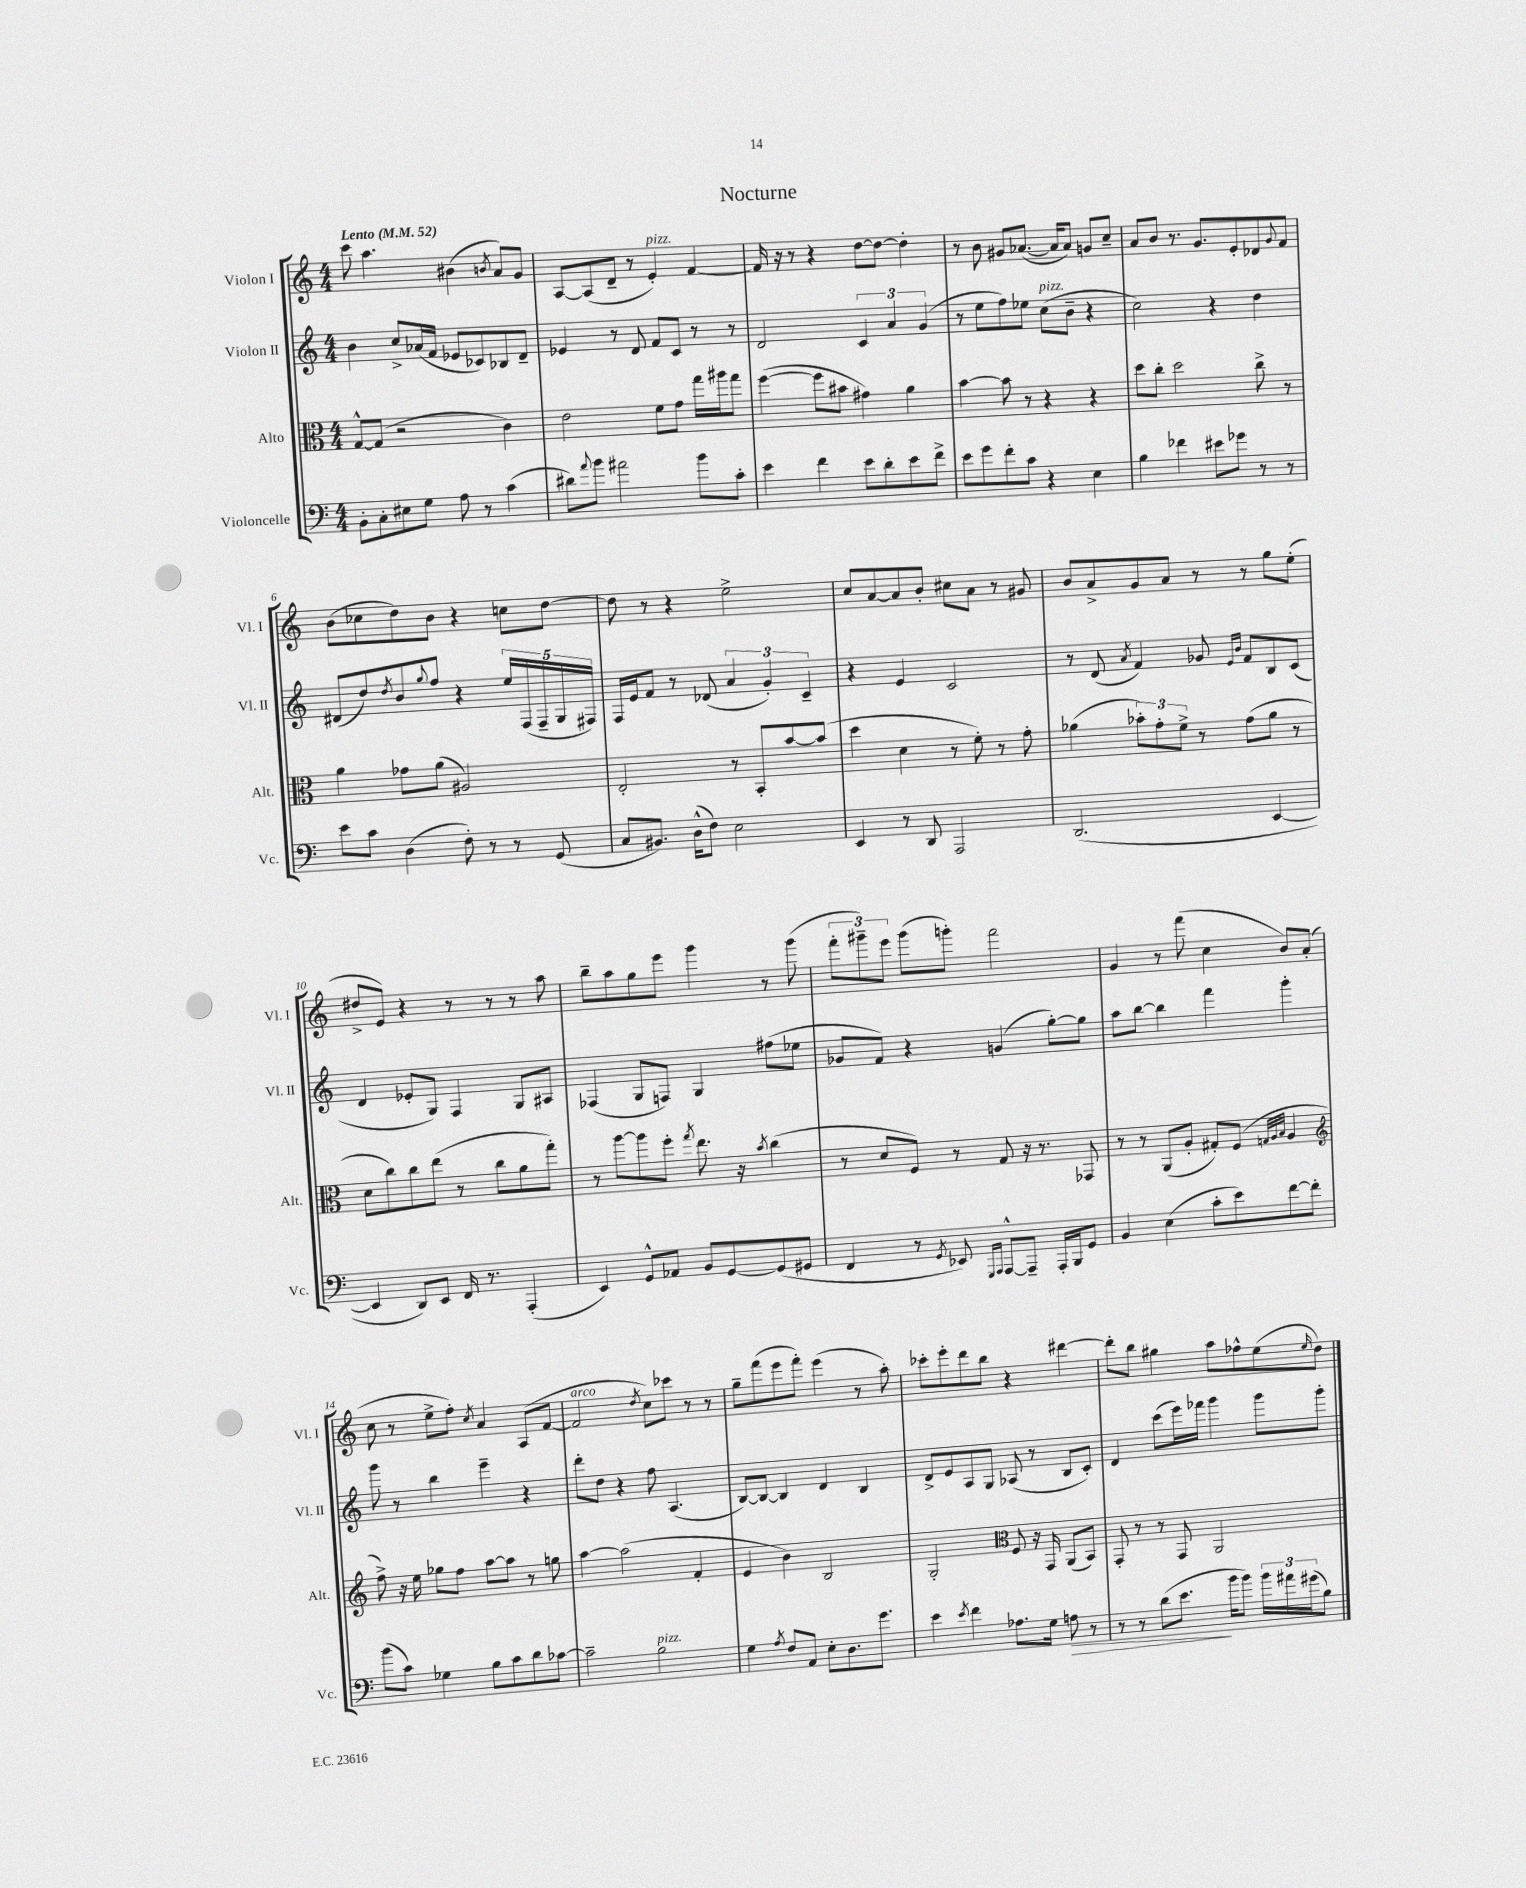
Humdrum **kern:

**kern	**kern	**kern	**kern
*staff4	*staff3	*staff2	*staff1
*clefF4	*clefC3	*clefG2	*clefG2
*k[]	*k[]	*k[]	*k[]
*M4/4	*M4/4	*M4/4	*M4/4
*MM52	*MM52	*MM52	*MM52
8BB'	[8G^^	4b	8ccc
8C'	(8G]	.	4.aa
8E#	2r	8cc^	.
8G	.	(16a-	.
.	.	16f	.
8A	.	8e-	(4b#
8r	.	8c-)	.
.	.	.	8qb
(4c	4c)	8B-	8a)
.	.	8d~	8g
=	=	=	=
8d#)	2e	4e-	[8A
8qqa	.	.	.
8b	.	.	(8A]
2a#	.	8r	8d~
.	.	8d	8r
.	8f	8f	4e')
.	8g	8c	.
8b	16gg	8r	[4f
.	16aa#	.	.
8c'	8gg	8r	.
=	=	=	=
4e	([4ff	2d	16f]
.	.	.	16r
.	.	.	8r
4f	8ff]	.	4r
.	8b#	.	.
8e	4g#)	6c	[8dd
8d'	.	.	8dd_
.	.	6a	.
8e	4a	.	4dd']
.	.	(6g	.
8f^	.	.	.
=	=	=	=
8e	[4b	8r	8r
8g	.	8ee	8b
8f'	8b]	8ff)	8g#
8c	8r	8ee-	([8.a-
4r	4r	(8cc	.
.	.	.	16a-]
.	.	8b~	8a-)
4E	4r	4r	8g
.	.	.	8cc~
=	=	=	=
4B	8dd	2cc)	8a
.	8cc'	.	8b
4f-	2dd	.	8.r
.	.	.	8.g
8e#	.	4r	.
8g-	.	.	8e'
8r	8cc^	4dd	8d-
.	.	.	8qqg
8r	8r	.	8f
=	=	=	=
8e	4a	(8d#	(8b
8c	.	8dd)	8cc-
.	.	8qdd	.
(4D	8g-	8b	8dd)
.	.	8qqgg	.
.	(8a	8ff	8b
8F')	2A#)	4r	4r
8r	.	.	.
8r	.	20ee	8cc
.	.	(20F	.
.	.	20F~	.
(8GG	.	.	[8dd
.	.	20G	.
.	.	20F#)	.
=	=	=	=
8C	2E'	16F	8dd]
.	.	16e	.
8.BB#)	.	8f	8r
.	.	8r	4r
(16D^^	.	.	.
8F)	.	(8d-	.
2E	8r	6a	2ee^
.	8BB'	.	.
.	.	6g')	.
.	[8b	.	.
.	.	6c~	.
.	(8b]	.	.
=	=	=	=
4EE	4dd	4r	8cc
.	.	.	[8a
8r	4d	4e	8a]
8DD	.	.	8b'
2AAA	8r	2c	8cc#
.	8f')	.	8a
.	8r	.	8r
.	8g'	.	8g#
=	=	=	=
(2.DD	(4a-	8r	8b
.	.	(8d	8a^
.	.	8qa	.
.	12b-')	4f)	8g
.	12g'	.	.
.	.	.	8a
.	12f^	.	.
.	8r	8g-	8r
.	.	16qqe	.
.	.	16qqb	.
.	(8g	8f	8r
[4EE	8a-	8B	8gg
.	8r	(8c	(8ee'
=	=	=	=
4EE]	8d	4d	8dd#^
.	8cc)	.	8e)
8DD)	8cc	8e-'	4r
8EE	(8ee	8G)	.
16FF	8r	4F	8r
8.r	.	.	.
.	8cc	.	8r
(4AAA'	8a	8G	8r
.	8gg')	8A#	8aa
=	=	=	=
4EE)	8r	(4F-	8bb~
.	[8aa	.	8aa
8GG^^	8aa]	8G	8gg
8AA-	8ff'	8F)	8eee
.	8qgg	.	.
8BB	8.ee	4G	4ggg
[8GG	.	.	.
.	16r	.	.
.	8qb	.	.
(8GG]	(4cc	(8ff#	8r
8GG#	.	8ee-	(8ggg
=	=	=	=
4FF	8r	8g-	12fff'
.	.	.	12ggg#~)
.	8d	8f)	.
.	.	.	12eee
8r	8F)	4r	(8ggg#
8qGG	.	.	.
8EE-)	8r	.	8ggg')
16qqGGG	.	.	.
16qqAAA	.	.	.
[8AAA^^	8G	(4g	2fff
8AAA~]	16r	.	.
.	8.r	.	.
16AAA'	.	[8gg')	.
16BBB	.	.	.
8GG	8GG-	8gg]	.
=	=	=	=
4BB	8r	8aa	4g
.	8r	[8bb	.
(4E	(8AA	4bb]	8r
.	8A'	.	(8fff
8c'	8G#')	4fff	4cc
8e)	(8F	.	.
.	32qqG	.	.
.	32qqA	.	.
.	32qqB	.	.
[8f	4A	4ggg'	8b)
8f']	.	.	(8a'
=	=	=	=
*	*clefG2	*	*
(8b	8ff^)	8ggg	8cc
8c)	16r	8r	8r
.	16ee	.	.
4G-	8gg-	4bb	8ee^
.	8ff	.	8ff')
.	.	.	8qcc
8B	[8aa	4eee~	4a
8c	8aa]	.	.
8d	8r	4r	(8A
[8c-	8gg	.	[8f
=	=	=	=
2c-~]	[4aa	8ddd'	2f]
.	.	8dd	.
.	(2aa]	4r	.
.	.	.	8qdd
2B	.	8ff	8cc)
.	.	(4.A	8ccc-
.	4f'	.	8r
.	.	.	8r
=	=	=	=
4G	4e	[8B)	8gg~
.	.	8B_	(8fff
8qA	.	.	.
8F	4b)	4B]	8eee
8AA	.	.	8fff')
8E'	2B	4d	(4eee
8.D	.	.	.
.	.	4B	8r
8.g	.	.	.
.	.	.	8aa')
=	=	=	=
4e	2G'	8d^	8ccc-'
.	.	8e	8eee'
8qe	.	.	.
4f	.	8A	8ddd
.	.	8G	8bb
*	*clefC3	*	*
8.A-	8F	(8A-	4r
.	16r	8r	.
16G	16GG	.	.
8A	(8AA	8B	[4ddd#
8r	8BB)	8c')	.
=	=	=	=
8r	8GG'	4d	8ddd#']
8r	8r	.	8bb
(8d	8r	(8ccc	4gg#
8.e	8GG	16eee)	.
.	.	16fff-	.
.	2AA	4ggg	8aa
16b	.	.	.
8b)	.	.	8ff-^^
24b	.	8ggg	(8ee
24a#	.	.	.
(24g#	.	.	.
.	.	.	16qqee
8B)	.	8ggg'	8dd)
==	==	==	==
*-	*-	*-	*-
